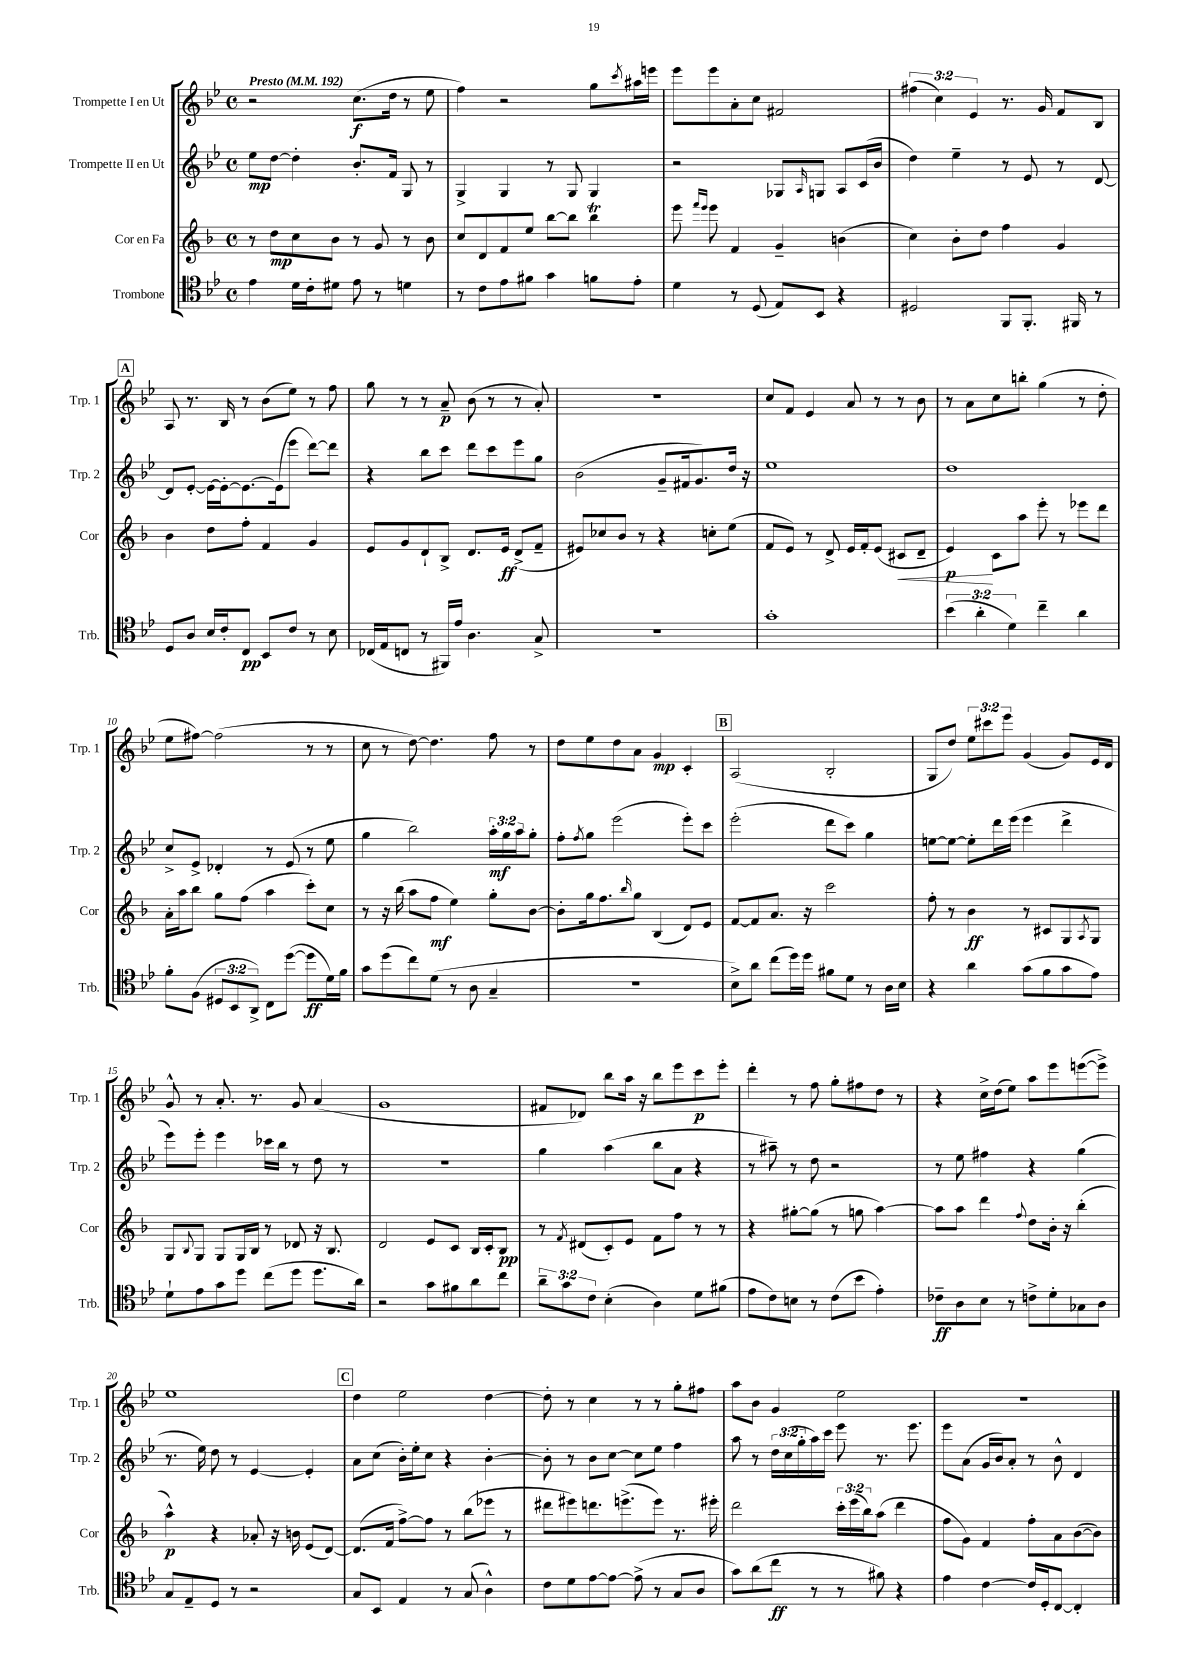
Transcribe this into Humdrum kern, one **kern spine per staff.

**kern	**kern	**kern	**kern
*staff4	*staff3	*staff2	*staff1
*clefC4	*clefG2	*clefG2	*clefG2
*k[b-e-]	*k[b-]	*k[b-e-]	*k[b-e-]
*M4/4	*M4/4	*M4/4	*M4/4
*met(c)	*met(c)	*met(c)	*met(c)
*MM192	*MM192	*MM192	*MM192
4e-	8r	8ee-	2r
.	8dd	[8dd	.
16d	8cc	4dd']	.
16c'	.	.	.
8d#	8b-	.	.
8e-	8r	8.b-'	(8.cc
8r	8g	.	.
.	.	16f	16dd
4d	8r	8G	8r
.	8b-	8r	8ee-
=	=	=	=
8r	8cc	4G^	4ff)
8c	8d	.	.
8e-	8f	4G	2r
8f#	8ee	.	.
4g	[8bb-	8r	.
.	8bb-]	8G	.
8f	4bb-	4G	8gg
.	.	.	8qccc
8e-'	.	.	16aa#
.	.	.	16eee
=	=	=	=
4d	8eee	2r	8eee-
.	16qqfff	.	.
.	16qqeee	.	.
.	8eee	.	8eee-
8r	4f	.	8a'
(8D	.	.	8cc
8E-)	4g~	8G-	2f#
.	.	16qqA	.
8BB-	.	8G	.
4r	(4b	8A	.
.	.	(16c	.
.	.	16b-	.
=	=	=	=
2D#	4cc)	4dd)	(6ff#
.	.	.	6cc)
.	8b-'	4ee-~	.
.	.	.	6e-
.	8dd	.	.
8FF	4ff	8r	8.r
8.FF'	.	8e-	.
.	.	.	16g
.	4g	8r	8f
16FF#	.	.	.
8r	.	[8d	8B-
=	=	=	=
8D	4b-	8d]	8A
8A	.	[8e-'	8.r
16B-	8dd	16e-_	.
16c'	.	16e-'_	16B-
8C	8ff'	8.e-_	8r
8BB-	4f	.	(8b-
.	.	(16e-]	.
8c	.	8eee-	8ee-)
8r	4g	[8ddd)	8r
8B-	.	8ddd]	8ff
=	=	=	=
(16C-	8e	4r	8gg
16E-	.	.	.
8C	8g	.	8r
8r	8d`	8bb-	8r
16FF#)	8B-^	8ccc	8a~
16e-	.	.	.
4.A	8.d	8ddd	(8b-
.	.	8ccc	8r
.	16e	.	.
.	(8d^	8eee-	8r
8G^	8f~	8gg	8a')
=	=	=	=
1r	8e#)	(2b-	1r
.	8cc-	.	.
.	8b-	.	.
.	8r	.	.
.	4r	8g~	.
.	.	16f#	.
.	.	8.g)	.
.	8cc'	.	.
.	(8ee	16dd	.
.	.	16r	.
=	=	=	=
1g'	8f	1ee-	8cc
.	8e)	.	8f
.	8r	.	4e-
.	8d^	.	.
.	16e	.	8a
.	16f'	.	.
.	(8e	.	8r
.	8c#	.	8r
.	8d~	.	8b-
=	=	=	=
(6b-	4e)	1dd	8r
.	.	.	8a
6a'	.	.	.
.	8c	.	8cc
6d)	.	.	.
.	8aa	.	8bb'
4cc~	8eee'	.	(4gg
.	8r	.	.
4a	8eee-	.	8r
.	8ddd	.	8dd'
=	=	=	=
8f'	16a'	8cc^	8ee-
.	16aa	.	.
(8F	8bb-	8e-^	[8ff#)
12D#	8gg	4d-'	(2ff#]
12BB-	.	.	.
.	(8ff	.	.
12AA^)	.	.	.
8C	4aa	8r	.
([8dd	.	(8e-	.
8dd]	8ccc')	8r	8r
16d)	8cc	8ee-	8r
16f	.	.	.
=	=	=	=
8g	8r	4gg	8cc
(8dd	16r	.	8r
.	(16bb-	.	.
8cc)	8aa	2bb-)	[8dd)
(8d	8ff	.	4.dd]
8r	4ee)	.	.
8A	.	.	.
4G~	8gg'	24aa'	8ff
.	.	24gg	.
.	.	24aa	.
.	[8b-	8gg'	8r
=	=	=	=
1r	8b-']	8ff'	8dd
.	.	8qff	.
.	16gg	8gg	8ee-
.	8.ff	.	.
.	.	(2eee-	8dd
.	16qqbb-	.	.
.	8gg	.	8a
.	(4B-	.	4g
.	8d)	8eee-')	4c'
.	8e	8ccc	.
=	=	=	=
8B-^)	[8f	(2eee-'	(2A
8a	8f]	.	.
(8cc	8.a	.	.
16dd)	.	.	.
16dd	16r	.	.
8f#	2ccc	8ddd	2B-'
8d	.	8ccc)	.
8r	.	4gg	.
16A	.	.	.
16B-	.	.	.
=	=	=	=
4r	8ff'	[8ee	8G
.	8r	8ee_	8dd)
4a	4b-	8ee']	12ee-
.	.	.	12ccc#
.	.	16ddd	.
.	.	.	12eee-
.	.	(16eee-	.
(8g	8r	4eee-	(4g
8f	8c#	.	.
8g	8G	4ddd^	8g)
.	8qA	.	.
8e-)	8G	.	16e-
.	.	.	16d
=	=	=	=
8d`	8G	8eee-)	8g^^
.	8qqB-	.	.
8e-	8G	8eee-'	8r
8g	8G	4eee-	8.a'
8dd	16G	.	.
.	16B-	.	8.r
(8cc	8r	16ccc-	.
.	.	16bb-	.
8dd	8d-	8r	8g
8.dd	16r	8dd	(4a
.	8.B-	.	.
.	.	8r	.
16a)	.	.	.
=	=	=	=
2r	2d	1r	1g
8g	8e	.	.
8f#	8c	.	.
8a	16B-	.	.
.	16c'	.	.
8cc	8B-	.	.
=	=	=	=
12a~	8r	4gg	8f#
12g	.	.	.
.	8qf	.	.
.	(8d#	.	8d-)
12c	.	.	.
(4B-'	8c')	(4aa	8bb-
.	8e	.	16aa
.	.	.	16r
4A)	8f	8bb-	8bb-
.	8ff	8a	8eee-
8d	8r	4r	8ccc
(8f#	8r	.	8eee-'
=	=	=	=
8e-	4r	8r	4ddd'
8c)	.	8aa#~)	.
8B	[8gg#'	8r	8r
8r	(8gg#]	8dd	8ff
(8c	8r	2r	8gg'
8b-	8gg	.	8ff#
4e-')	[4aa)	.	8dd
.	.	.	8r
=	=	=	=
8c-~	8aa]	8r	4r
8A	8aa	8ee-	.
8B-	4ddd	4ff#	16cc^
.	.	.	(16dd
8r	.	.	8ee-)
.	8qqff	.	.
8c^	8dd	4r	8aa
8d'	16b-'	.	8eee-
.	16r	.	.
8G-	(4bb-'	(4gg	([8eee
8A	.	.	8eee^])
=	=	=	=
8G	4aa^^)	8.r	1ee-
8E-~	.	.	.
.	.	16ee-)	.
8D	4r	8dd	.
8r	.	8r	.
2r	8a-'	[4e-	.
.	16r	.	.
.	16b	.	.
.	(8e	4e-']	.
.	[8d)	.	.
=	=	=	=
8G	(8.d]	8a	4dd
8BB-	.	(8cc	.
.	16f	.	.
4E-	[8ff^)	16b-')	2ee-
.	.	16ee-'	.
.	8ff]	8cc	.
8r	8r	4r	.
(8G	(8bb-	.	.
4A^^)	8eee-	[4b-'	[4dd
.	8r	.	.
=	=	=	=
8c	8ddd#	8b-']	8dd']
8d	8eee#)	8r	8r
[8e-	8.ddd	8b-	4cc
8e-_	.	[8cc	.
.	(8.eee^	.	.
(8e-^]	.	8cc]	8r
8r	8eee)	8ee-	8r
8G	8.r	4ff	8gg'
8A	.	.	8ff#
.	16eee#'	.	.
=	=	=	=
8g)	2ddd	8aa	8aa
(8a	.	8r	8b-
8cc	.	24dd	4g
.	.	(24cc	.
.	.	24gg'	.
8r	.	16aa)	.
.	.	16ccc	.
8r	24ccc'	8eee-	2ee-
.	(24eee	.	.
.	24bb-)	.	.
8f#)	(8aa	8.r	.
4r	4ddd	.	.
.	.	8.eee-	.
=	=	=	=
4e-	8ff	8eee-	1r
.	8g)	(8a	.
[4c	4f	16g	.
.	.	16b-)	.
.	.	8a'	.
16c]	8ff'	8r	.
16D'	.	.	.
[8C	8a	8b-^^	.
4C']	([8b-	4d	.
.	8b-])	.	.
==	==	==	==
*-	*-	*-	*-
